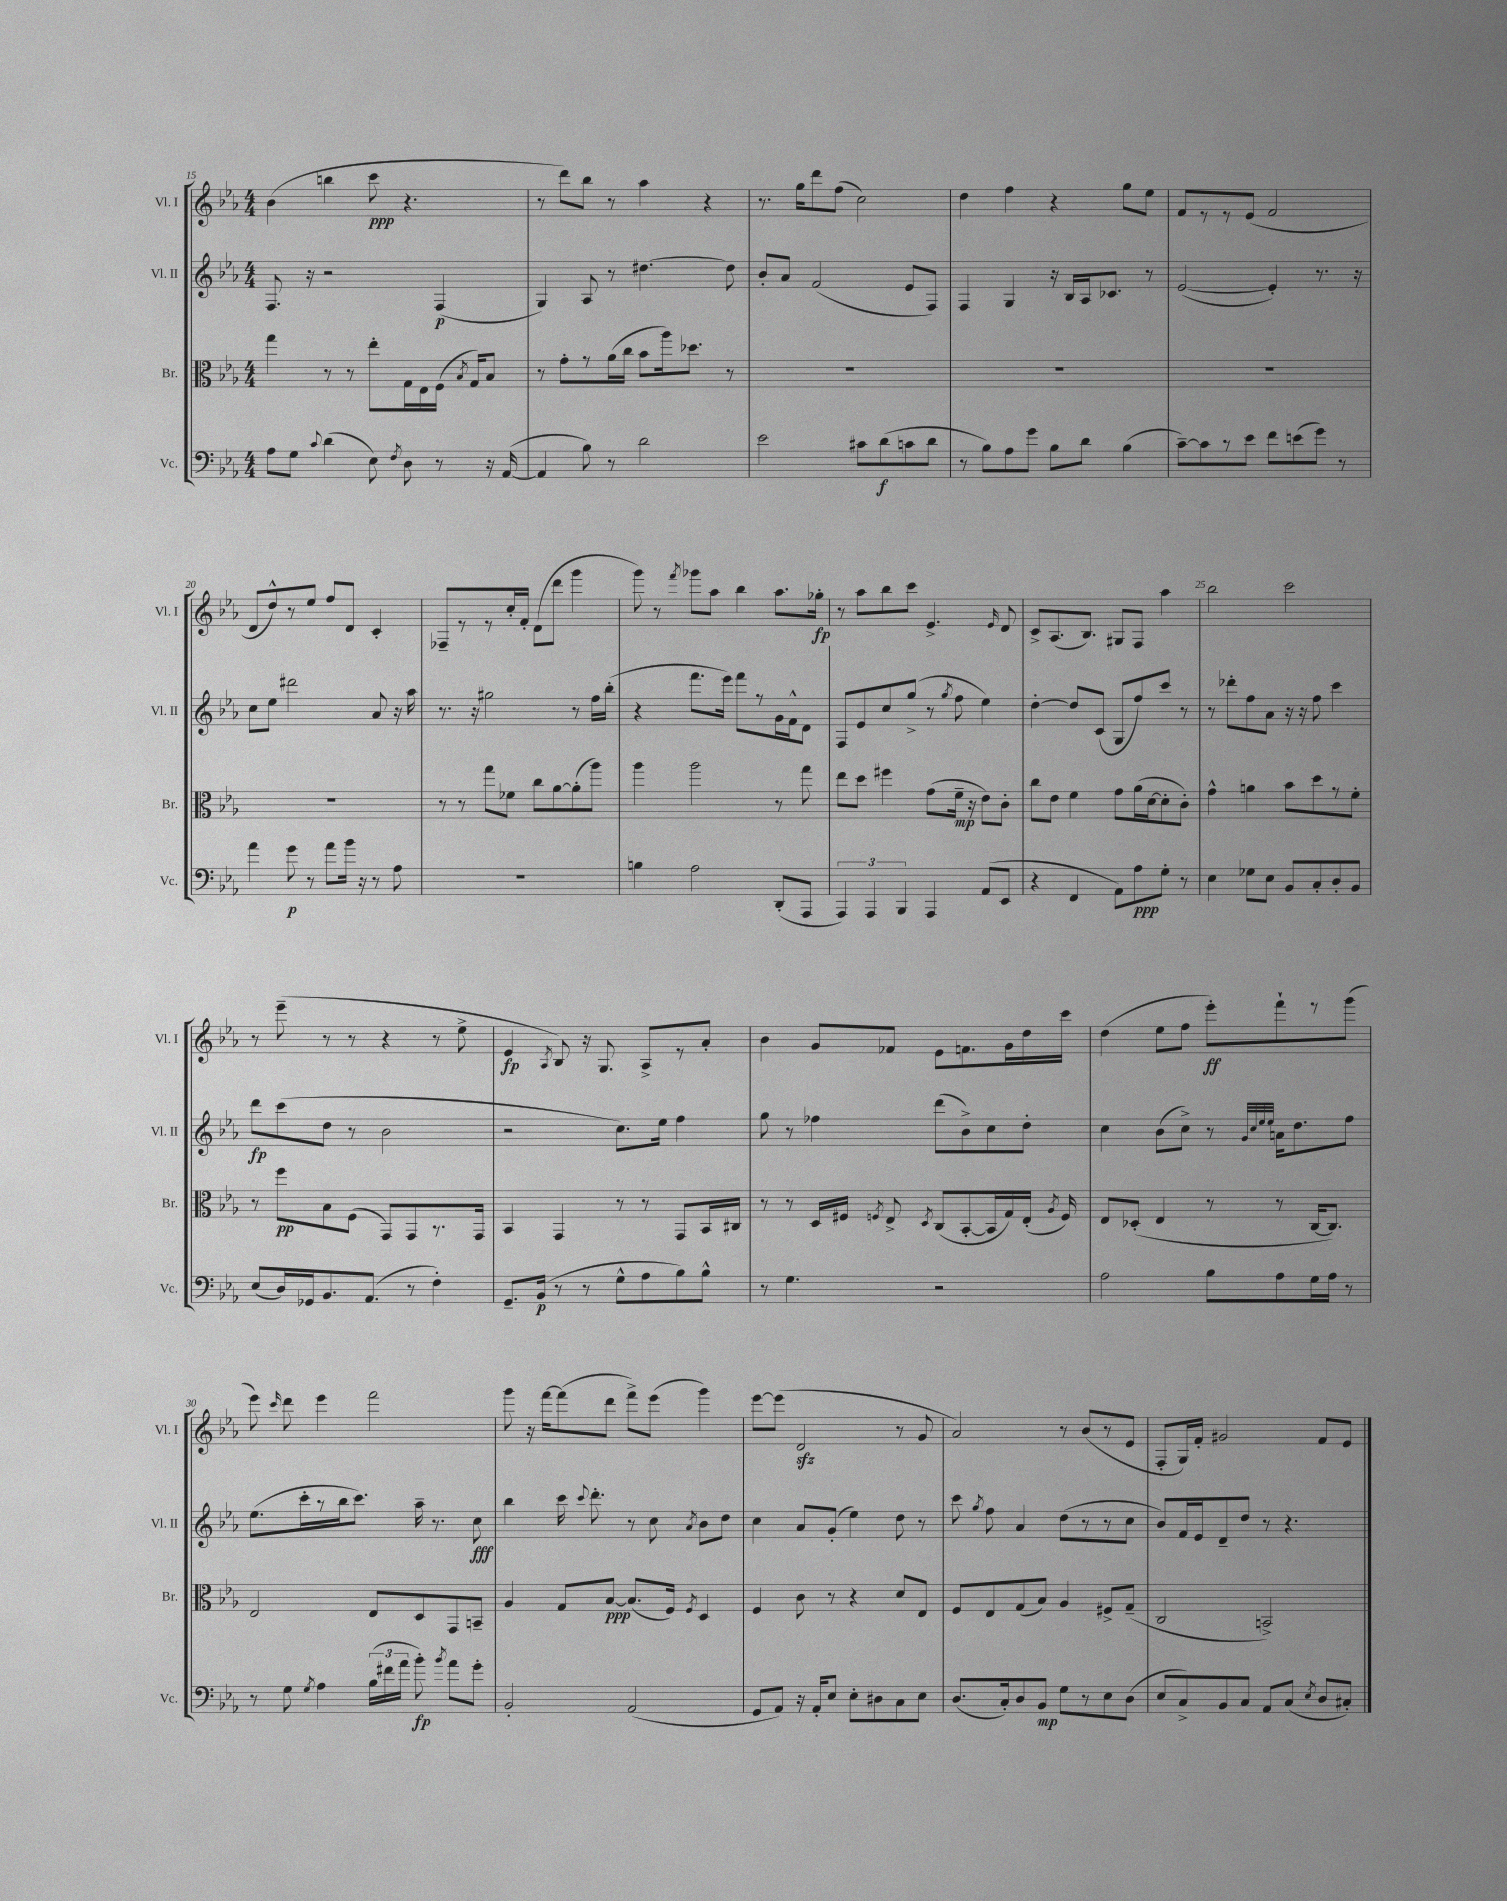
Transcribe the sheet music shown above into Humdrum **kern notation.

**kern	**kern	**kern	**kern
*staff4	*staff3	*staff2	*staff1
*clefF4	*clefC3	*clefG2	*clefG2
*k[b-e-a-]	*k[b-e-a-]	*k[b-e-a-]	*k[b-e-a-]
*M4/4	*M4/4	*M4/4	*M4/4
8A-	4gg	8.F	(4b-
8G	.	.	.
.	.	16r	.
8qqc	.	.	.
(4d	8r	2r	4bb
.	8r	.	.
8E-)	8ee-'	.	8ccc
8qF	.	.	.
8D	16G	.	4.r
.	16E-	.	.
8r	(16F	(4F	.
.	8qB-	.	.
.	16G)	.	.
16r	8B-	.	.
([16AA-	.	.	.
=	=	=	=
4AA-]	8r	4G)	8r
.	8g'	.	8ddd)
8B-)	8r	8A-	8bb-
8r	(16a-	8r	8r
.	16cc	.	.
2d	8b-	[4.dd#	4aa-
.	16aa-)	.	.
.	8.dd-	.	.
.	.	.	4r
.	8r	8dd#]	.
=	=	=	=
2e-	1r	8b-'	8.r
.	.	8a-	.
.	.	.	16gg
.	.	(2f	8ddd
.	.	.	(8ff
8c#	.	.	2cc)
(8d	.	.	.
8c	.	8e-	.
8d	.	8F)	.
=	=	=	=
8r	1r	4F	4dd
8B-)	.	.	.
8A-	.	4G	4ff
8g	.	.	.
8B-	.	16r	4r
.	.	16B-	.
8d	.	16A-	.
.	.	8.c-	.
(4B-	.	.	8gg
.	.	8r	8ee-
=	=	=	=
[8c~)	1r	([2e-	8f
8c]	.	.	8r
8r	.	.	8r
8e-	.	.	(8e-
8f	.	4e-'])	2f
(8e	.	.	.
8g)	.	8.r	.
8r	.	.	.
.	.	16r	.
=	=	=	=
4a-	1r	8cc	8d
.	.	8ee-	8dd^^)
8g	.	2ddd#	8r
8r	.	.	8ee-
8a-	.	.	8ff
16b-	.	.	8d
16r	.	.	.
8r	.	8a-	4c'
8A-	.	16r	.
.	.	16aa-	.
=	=	=	=
1r	8r	8.r	8F-~
.	8r	.	8r
.	.	16r	.
.	8gg	2gg#	8r
.	8f-	.	16cc'
.	.	.	16f'
.	8cc	.	(8d
.	[8a-	.	8ddd
.	(8a-']	8r	4ggg
.	8aa-)	16ff	.
.	.	(16bb-'	.
=	=	=	=
4B	4aa-	4r	8ggg)
.	.	.	8r
.	.	.	8qfff
2A-	2aa-	8.fff	8ggg-
.	.	.	8aa-
.	.	16eee-)	.
.	.	8fff	4bb-
.	.	8r	.
(8DD'	8r	16g	8.aa-
.	.	16f^^	.
8AAA-	8gg	8d	.
.	.	.	16gg-'
=	=	=	=
6AAA-)	8ee-	8F	8r
.	8dd	8e-	8aa-
6AAA-	.	.	.
.	4ff#	8cc	8bb-
6BBB-	.	.	.
.	.	(8gg^	8ccc
4AAA-	(8g	8r	4.e-^
.	.	8qgg	.
.	16f~	8ff	.
.	16r	.	.
(8AA-	8e-)	4ee-)	.
.	.	.	16qqe-
8EE-	8c'	.	8d
=	=	=	=
4r	8cc	[4dd'	8c^
.	8e-	.	(8.A-
4FF	4f	8dd]	.
.	.	.	8.B-)
.	.	(8c	.
8AA-)	8g	8G	8G#
8A-	(16a-	8ff)	8F
.	[16d	.	.
8G'	8d']	8ccc	4aa-
8r	8c')	8r	.
=	=	=	=
4E-	4g^^	8r	2bb-
.	.	8ddd-'	.
8G-	4a	8ff	.
8E-	.	8a-	.
8BB-	8b-	16r	2ccc
.	.	16r	.
8C'	8dd	8ff	.
8D'	8r	4ccc	.
8BB-	8f'	.	.
=	=	=	=
(8E-	8r	8ddd	8r
16D)	8ff	(8ccc	(8eee-~
16GG-	.	.	.
8.BB-	8B-	8dd	8r
.	(8F	8r	8r
(8.AA-	.	.	.
.	8GG)	2b-	4r
8r	8GG	.	.
4F')	8.r	.	8r
.	.	.	8ee-^
.	16GG	.	.
=	=	=	=
8.GG~	4BB-	2r	4e-
(16BB-	.	.	.
.	.	.	8qA-
8r	4GG	.	8B-)
8r	.	.	16r
.	.	.	8.G
8G^^	8r	8.cc)	.
8A-	8r	.	8A-^
.	.	16ee-	.
8B-)	8GG	4ff	8r
8B-^^	16BB-	.	8a-'
.	16C#	.	.
=	=	=	=
8r	8r	8gg	4b-
4.G	8r	8r	.
.	16D	4ff-	8g
.	16F#	.	.
.	8qF	.	.
.	8E-^	.	8f-
.	8qD	.	.
2r	(8C	(8ddd	8e-
.	[8BB-'	8b-^)	8.f
.	16BB-]	8cc	.
.	16G)	.	16g
.	(16E-'	8dd'	16dd
.	8qA-	.	.
.	16F)	.	16ccc
=	=	=	=
2A-	8E-	4cc	(4dd
.	(8D-'	.	.
.	4E-	(8b-	8ee-
.	.	8cc^)	8ff
8B-	8r	8r	8eee-')
.	.	32qqg	.
.	.	32qqcc	.
.	.	32qqee-	.
.	.	32qqee-	.
8A-	8r	16a	8fff`
.	.	8.dd	.
16G	[16C	.	8r
16A-	8.C])	.	.
8r	.	8ff	(8ggg
=	=	=	=
8r	2E-	(8.ee-	8eee-)
.	.	.	16qqccc
8G	.	.	8ddd
.	.	16ccc'	.
8qG	.	.	.
4A-	.	8r	4eee-
.	.	16bb-	.
.	.	8.ccc)	.
(24B-	8E-	.	2fff
24f#	.	.	.
24a-	.	.	.
8b-')	8D	16aa-~	.
.	.	8.r	.
8qb-	.	.	.
8a-	8GG	.	.
8g'	8BB~	8cc	.
=	=	=	=
2BB-'	4A-	4bb-	8ggg
.	.	.	16r
.	.	.	[16fff
.	8G	16ccc	(8fff]
.	.	8qqccc	.
.	.	8.ddd'	.
.	[8B-	.	8ddd
(2AA-	(8.B-]	8r	8fff^)
.	.	8cc	(8eee-
.	16F)	.	.
.	8qF	8qa-	.
.	4D	8b-	4ggg)
.	.	8dd	.
=	=	=	=
8GG	4F	4cc	[8eee-
8AA-)	.	.	(8eee-]
16r	8c	8a-	2d
16AA-'	.	.	.
8E-	8r	(8g'	.
8E-'	4r	4ee-)	.
8D#	.	.	.
8C	8d	8dd	8r
8E-	8E-	8r	8g
=	=	=	=
(8.D	8F	8ccc	2a-)
.	.	8qgg	.
.	8E-	8ff	.
16C')	.	.	.
8D	(8G	4a-	.
8BB-	8B-)	.	.
8G	4A-	(8dd	8r
8r	.	8r	(8b-
8E-	8F#^	8r	8r
(8D	(8G~	8cc	8e-
=	=	=	=
8E-	2C	8b-)	8F'
8C^)	.	16f	16G)
.	.	16e-	16f'
8BB-	.	8d~	2g#
8C	.	8dd	.
8AA-	2BB^)	8r	.
(8C	.	4.r	.
8qE-	.	.	.
8D	.	.	8f
8C#')	.	.	8e-
==	==	==	==
*-	*-	*-	*-
